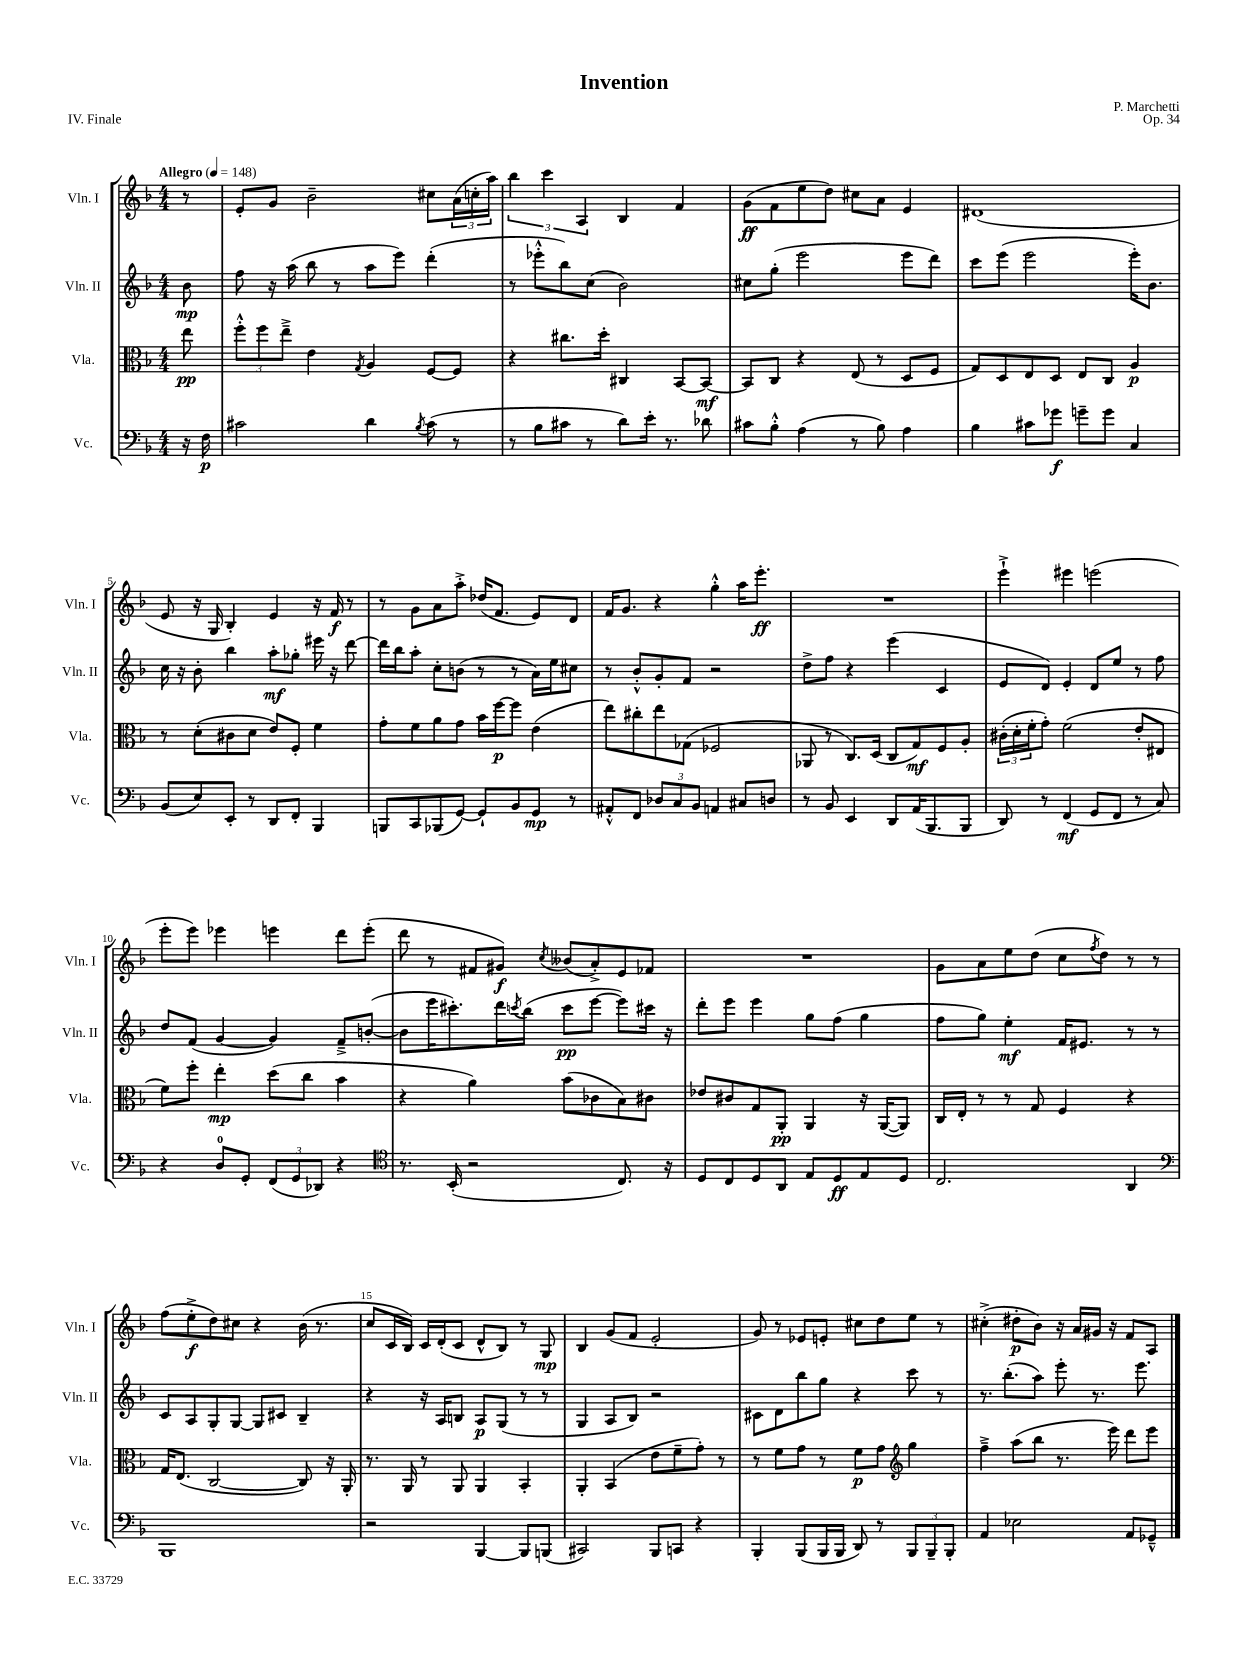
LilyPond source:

\header { title = "Invention" composer = "P. Marchetti" opus = "Op. 34" piece = "IV. Finale" }
<<
\new StaffGroup <<
\new Staff = "s0" \with { instrumentName = "Vln. I" shortInstrumentName = "Vln. I" } {
    \clef treble \key f \major \numericTimeSignature \time 4/4 \partial 8 \tempo "Allegro" 4 = 148
    r8 |
    e'8-. g'8 bes'2-- cis''8 \tuplet 3/2 { a'16( c''16-. a''16) } |
    \tuplet 3/2 { bes''4 c'''4 a4 } bes4 f'4 |
    g'8\ff( f'8 e''8 d''8) cis''8 a'8 e'4 |
    dis'1( |
    e'8 r16 g16 bes4-.) e'4 r16 f'16\f r8 |
    r8 g'8 a'8 a''8-.-> des''16( f'8. e'8) d'8 |
    f'16 g'8. r4 g''4-.-^ a''16 e'''8.-.\ff |
    R1 |
    e'''4-!-> eis'''4 e'''2( |
    e'''8-. e'''8) ees'''4 e'''4 d'''8 e'''8-.( |
    d'''8 r8 fis'8 gis'8\f) \acciaccatura { c''8 } beses'8( a'8-.->) e'8 fes'8 |
    R1 |
    g'8 a'8 e''8 d''8( c''8 \acciaccatura { f''8 } d''8) r8 r8 |
    f''8( e''8-.->\f d''8) cis''8 r4 bes'16( r8. |
    c''8 c'16 bes16) c'16 d'16-.( c'8 d'8-^ bes8) r8 g8\mp |
    bes4 g'8( f'8 e'2-. |
    g'8) r8 ees'8 e'8-. cis''8 d''8 e''8 r8 |
    cis''4-.->( dis''8-.\p bes'8) r16 a'16 gis'16 r16 f'8 a8 \bar "|." |
}
\new Staff = "s1" \with { instrumentName = "Vln. II" shortInstrumentName = "Vln. II" } {
    \clef treble \key f \major \numericTimeSignature \time 4/4 \partial 8
    bes'8\mp |
    f''8 r16 a''16( bes''8 r8 a''8 e'''8) d'''4-.( |
    r8 ees'''8-.-^ bes''8) c''8( bes'2) |
    cis''8 g''8-.( e'''2 e'''8 d'''8) |
    c'''8 e'''8( e'''2 e'''16-.) bes'8. |
    c''16 r16 bes'8-. bes''4 a''8-.\mf ges''8-. eis'''16 r16 d'''8~ |
    d'''16 bes''16 a''8-. c''8-. b'8( r8 r8 a'16) e''16 cis''8 |
    r8 bes'8-.-^ g'8-. f'8 r2 |
    d''8-> f''8 r4 e'''4( c'4 |
    e'8 d'8) e'4-. d'8 e''8 r8 f''8 |
    d''8 f'8( g'4~ g'4) f'8---> b'8~-.( |
    b'8 e'''16 cis'''8.-.) d'''16 \acciaccatura { c'''8 } bes''16( c'''8\pp e'''8~ e'''8) cis'''16 r16 |
    d'''8-. e'''8 e'''4 g''8 f''8( g''4 |
    f''8 g''8) e''4-.\mf f'16 eis'8. r8 r8 |
    c'8 a8 g8-. g8~ g8 cis'8 bes4-- |
    r4 r16 a16 b8 a8\p g8( r8 r8 |
    g4 a8 bes8) r2 |
    cis'8 d'8 bes''8 g''8 r4 c'''8 r8 |
    r8. bes''8.-.( a''8) e'''8-. r8. e'''8. \bar "|." |
}
\new Staff = "s2" \with { instrumentName = "Vla." shortInstrumentName = "Vla." } {
    \clef alto \key f \major \numericTimeSignature \time 4/4 \partial 8
    e''8\pp |
    \tuplet 3/2 { f''8-.-^ f''8 e''8---> } e'4 \acciaccatura { g8 } a4 f8~ f8 |
    r4 cis''8. d''16-. cis4 bes,8~ bes,8~\mf |
    bes,8 c8 r4 e8( r8 d8 f8 |
    g8) d8 e8 d8 e8 c8 a4\p |
    r8 d'8-.( cis'8 d'8 e'8) f8-. f'4 |
    g'8-. f'8 a'8 g'8 bes'16 f''16~\p f''8 e'4( |
    e''8) cis''8-. e''8 ges8( fes2 |
    aes,8 r8 c8.) d16( c8 g8\mf) f8 a8-. |
    \tuplet 3/2 { cis'16-.( d'16-. f'16-. } g'8-.) f'2( e'8-. eis8 |
    f'8) f''8-. e''4-.\mp d''8( c''8 bes'4 |
    r4 a'4) bes'8( ces'8 bes8) cis'8 |
    ees'8 cis'8 g8 a,8-.\pp a,4 r16 a,16~( a,8) |
    c16 e16-. r8 r8 g8 f4 r4 |
    g16 e8.( c2~ c8) r16 a,16-. |
    r8. a,16 r8 a,8 a,4 bes,4-. |
    a,4-. bes,4( e'8 f'8-- g'8-.) r8 |
    r8 f'8 g'8 r8 f'8\p g'8 \clef treble g''4 |
    f''4---> a''8( bes''8 r8. e'''16) d'''8 e'''8 \bar "|." |
}
\new Staff = "s3" \with { instrumentName = "Vc." shortInstrumentName = "Vc." } {
    \clef bass \key f \major \numericTimeSignature \time 4/4 \partial 8
    r16 f16\p |
    cis'2 d'4 \acciaccatura { bes8 } cis'8( r8 |
    r8 bes8 cis'8 r8 d'8) e'16-. r8. des'8 |
    cis'8 bes8-.-^ a4( r8 bes8) a4 |
    bes4 cis'8 ges'8\f g'8-- g'8 c4 |
    bes,8( e8) e,8-. r8 d,8 f,8-. bes,,4 |
    b,,8 c,8 bes,,8( g,8~) g,8-! bes,8 g,8\mp r8 |
    ais,8-.-^ f,8 \tuplet 3/2 { des8 c8 bes,8 } a,4 cis8 d8 |
    r8 bes,8 e,4 d,8 a,16( bes,,8. bes,,8 |
    d,8) r8 f,4\mf( g,8 f,8 r8 c8) |
    r4 d8-0 g,8-. \tuplet 3/2 { f,8( g,8 des,8) } r4 |
    \clef tenor r8. bes,16-.( r2 c8.) r16 |
    d8 c8 d8 a,8 e8 d8\ff e8 d8 |
    c2. a,4 |
    \clef bass bes,,1 |
    r2 bes,,4~ bes,,8 b,,8( |
    cis,2) bes,,8 c,8 r4 |
    bes,,4-. bes,,8( bes,,16 bes,,16 d,8) r8 \tuplet 3/2 { bes,,8 bes,,8-- bes,,8-. } |
    a,4 ees2 a,8 ges,8---^ \bar "|." |
}
>>
>>
\layout { \context { \Score \override BarNumber.break-visibility = ##(#f #t #t) barNumberVisibility = #(every-nth-bar-number-visible 5) } }
